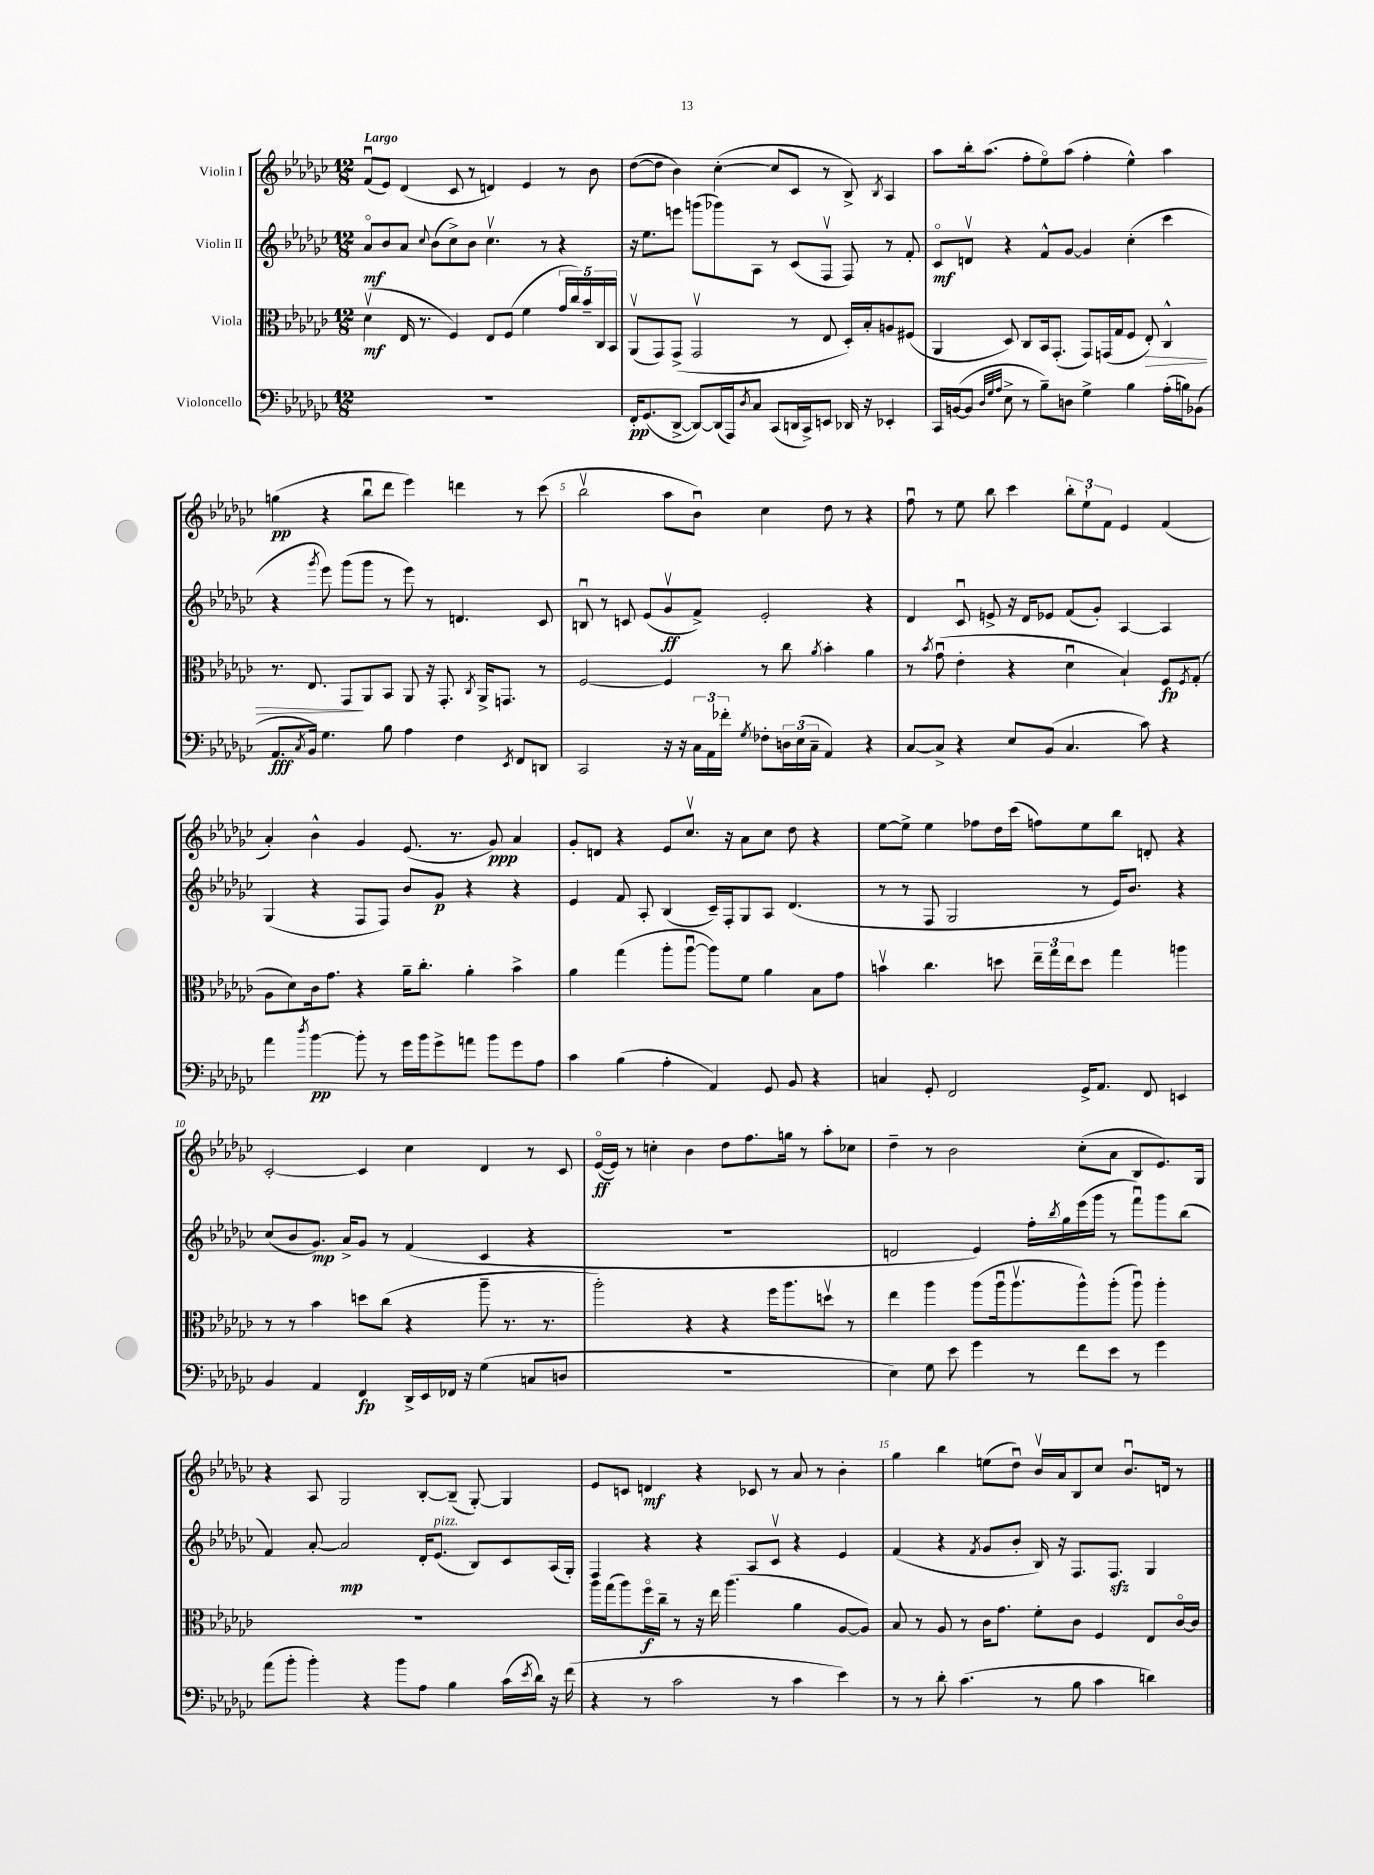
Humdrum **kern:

**kern	**dynam	**kern	**dynam	**kern	**dynam	**kern	**dynam
*part4	*part4	*part3	*part3	*part2	*part2	*part1	*part1
*staff4	*staff4	*staff3	*staff3	*staff2	*staff2	*staff1	*staff1
*I"Violoncello	*	*I"Viola	*	*I"Violin II	*	*I"Violin I	*
*clefF4	*	*clefC3	*	*clefG2	*	*clefG2	*
*k[b-e-a-d-g-c-]	*	*k[b-e-a-d-g-c-]	*	*k[b-e-a-d-g-c-]	*	*k[b-e-a-d-g-c-]	*
*M12/8	*	*M12/8	*	*M12/8	*	*M12/8	*
=1	=1	=1	=1	=1	=1	=1	=1
!	!	!	!	!	!	!LO:TX:a:B:t=Largo	!
1.r	.	(4d-v\	mf	8a-/L	mf	(8fu/L	.
.	.	.	.	8b-/	.	8e-/J)	.
.	.	16E-/	.	8a-/J	.	(4d-/	.
.	.	8.r	.	.	.	.	.
.	.	.	.	8qqcc-/	.	.	.
.	.	.	.	(8b-\L	.	.	.
.	.	4F/)	.	8cc-^\)	.	8c-/	.
.	.	.	.	8b-\J	.	8r	.
.	.	8E-/L	.	4.cc-v\	.	4dn/)	.
.	.	(8F/J	.	.	.	.	.
.	.	4f\	.	.	.	4e-/	.
.	.	.	.	8r	.	.	.
.	.	20g-/LL	.	4r	.	8r	.
.	.	20cc-/)	.	.	.	.	.
.	.	20b-~/	.	.	.	.	.
.	.	.	.	.	.	8b-\	.
.	.	20C-/	.	.	.	.	.
.	.	20BB-/JJ	.	.	.	.	.
=2	=2	=2	=2	=2	=2	=2	=2
16FF'/KL	pp	(8AA-v/L	.	16r	.	([8dd-\L	.
(8.GG-/	.	.	.	8.ee-\L	.	.	.
.	.	8GG-/)	.	.	.	8dd-\J]	.
[8DD-^/J	.	(8GG-^/J	.	8eeen\J	.	4b-\)	.
8DD-/L_)	.	2GG-v/	.	(8gggn\L	.	.	.
(16DD-/L]	.	.	.	8ggg-X\)	.	([4cc-'\	.
16AAA-/J)	.	.	.	.	.	.	.
8qD-/	.	.	.	.	.	.	.
8C-/J	.	.	.	8A-\J	.	.	.
(8CC-/L	.	.	.	8r	.	8cc-/L]	.
16DDn/L	.	8r	.	(8c-/L	.	8c-/J	.
16CC-^/J)	.	.	.	.	.	.	.
8EEn/J	.	8E-/	.	8Fv/J	.	8r	.
16DD-X/	.	16D-'/LL)	.	8F/)	.	8B-^/)	.
16r	.	16B-'/J	.	.	.	.	.
.	.	.	.	.	.	8qB-/	.
4EE-X'/	.	8An/	.	8r	.	4A-/	.
.	.	(8F#X/J	.	8f'/	.	.	.
=3	=3	=3	=3	=3	=3	=3	=3
16CC-/LL	.	4AA-/	.	8c-/L	mf	8aa-\L	.
([16BBn/J	.	.	.	.	.	.	.
8BB/J]	.	.	.	8dnv/J	.	16bb-'\k	.
.	.	.	.	.	.	(8.aa-\J	.
32qqD-/LLL	.	.	.	.	.	.	.
32qqG-/	.	.	.	.	.	.	.
32qqA-/JJJ	.	.	.	.	.	.	.
8E-^\	.	8D-/)	.	4r	.	.	.
8r	.	8C-/L	.	.	.	8ff'\L	.
8B-~\L)	.	16BB-/k	.	8f^^/L	.	8ee-\)	.
.	.	(8.GG-'/J	.	.	.	.	.
8Dn\J	.	.	.	[8g-/J	.	(8aa-\J	.
4G-^\	.	8GG-/L)	.	4g-/]	.	4ff'\	.
.	.	(16GGn/L	.	.	.	.	.
.	.	16G-/J	.	.	.	.	.
4B-\	.	8F/J	.	(4cc-'\	.	4ee-^^\)	.
!	!	!	!LO:HP:b	!	!	!	!
.	.	8E-'/)	>	.	.	.	.
(16A-'\LL	.	4C-^^/	.	4ccc-\	.	4aa-\	.
16Bn\J)	.	.	.	.	.	.	.
(8BB-X\J	.	.	.	.	.	.	.
!!LO:LB:g=z
=4	=4	=4	=4	=4	=4	=4	=4
8.AA-/L	fff	8.r	.	4r	.	(4ggn\	pp
8qC-/	.	.	.	.	.	.	.
16BB-/Jk)	.	8.E-/	.	.	.	.	.
.	.	.	.	8qggg-/	.	.	.
4.G-\	.	.	.	8eee-\)	.	4r	.
.	.	8GG-/L	.	(8ggg-\L	.	.	.
.	.	8AA-/	]	8ggg-\J	.	8bb-u\L	.
8B-\	.	8BB-/J	.	8r	.	8ddd-\J	.
4A-\	.	8AA-/	.	8eee-\)	.	4eee-\)	.
.	.	16r	.	8r	.	.	.
.	.	8.GG-'/	.	.	.	.	.
4F\	.	.	.	4.dn/	.	4dddn\	.
.	.	8qC-/	.	.	.	.	.
.	.	16AA-^/KL	.	.	.	.	.
.	.	8.GGn/J	.	.	.	.	.
8qEE-/	.	.	.	.	.	.	.
8FF/L	.	.	.	.	.	8r	.
8DDn/J	.	8r	.	8c-/	.	(8ccc-\	.
=5	=5	=5	=5	=5	=5	=5	=5
2CC-/	.	[2F/	.	8Bnu/	.	2bb-v\	.
.	.	.	.	8r	.	.	.
.	.	.	.	8cn/	.	.	.
.	.	.	.	(8e-/L	.	.	.
16r	.	4F/]	.	8g-v/	ff	8aa-\L	.
16r	.	.	.	.	.	.	.
24C-\LL	.	.	.	8f^/J)	.	8b-u\J)	.
24AA-\	.	.	.	.	.	.	.
24f-X'\JJ	.	.	.	.	.	.	.
8qG-/	.	.	.	.	.	.	.
8F-X'\L	.	8r	.	2e-'/	.	4cc-\	.
24Dn\L	.	8cc-\	.	.	.	.	.
(24E-\	.	.	.	.	.	.	.
24C-~\JJ	.	.	.	.	.	.	.
.	.	8qa-/	.	.	.	.	.
4AA-/)	.	4b-'\	.	.	.	8dd-\	.
.	.	.	.	.	.	8r	.
4r	.	4a-\	.	4r	.	4r	.
=6	=6	=6	=6	=6	=6	=6	=6
[8C-/L	.	8r	.	4d-/	.	8ffu\	.
.	.	8qb-/	.	.	.	.	.
8C-^/J]	.	(8g-u\	.	.	.	8r	.
4r	.	4e-'\	.	8c-u/	.	8ee-\	.
.	.	.	.	8en^/	.	8bb-\	.
8E-/L	.	4r	.	16r	.	4ccc-\	.
.	.	.	.	16d-/KL	.	.	.
(8BB-/J	.	.	.	8e-X/J	.	.	.
4.C-/	.	4d-u\	.	(8f/L	.	12bb-'\L	.
.	.	.	.	.	.	12ee-`\	.
.	.	.	.	8g-'/J)	.	.	.
.	.	.	.	.	.	12f\J	.
.	.	4B-`/)	.	[4A-/	.	4e-/	.
8c-\)	.	.	.	.	.	.	.
4r	.	8F/L	fp	4A-/]	.	(4f/	.
.	.	8qF/	.	.	.	.	.
.	.	(8G-'/J	.	.	.	.	.
!!LO:LB:g=z
=7	=7	=7	=7	=7	=7	=7	=7
4a-\	.	8A-\L	.	(4G-/	.	4a-'/)	.
.	.	8d-\)	.	.	.	.	.
8qdd-/	.	.	.	.	.	.	.
[4b-\	pp	16c-\k	.	4r	.	4b-^^\	.
.	.	8.g-\J	.	.	.	.	.
8b-'\]	.	4r	.	8F/L	.	4g-/	.
8r	.	.	.	8F/J)	.	.	.
16g-\LL	.	16a-~\KL	.	8b-/L	.	(8.e-/	.
16b-\J	.	8.cc-'\J	.	.	.	.	.
8g-^\	.	.	.	8g-/J	p	.	.
.	.	.	.	.	.	8.r	.
8an\J	.	4a-'\	.	4r	.	.	.
8b-\L	.	.	.	.	.	8g-/)	ppp
8g-\	.	4b-^\	.	4r	.	4a-/	.
8A-\J	.	.	.	.	.	.	.
=8	=8	=8	=8	=8	=8	=8	=8
4c-\	.	4a-\	.	4e-/	.	8g-'/L	.
.	.	.	.	.	.	8dn/J	.
(4B-\	.	(4gg-\	.	8f/	.	4r	.
.	.	.	.	8A-'/	.	.	.
4A-'\	.	8aa-'\L	.	(4B-/	.	8e-/L	.
.	.	[8aa-u\J	.	.	.	8.cc-v/J	.
4AA-/)	.	8aa-\L])	.	16c-~/LL)	.	.	.
.	.	.	.	16F'/J	.	16r	.
.	.	8f\J	.	8G-/	.	8a-\L	.
8GG-/	.	4a-\	.	8A-/J	.	8cc-\J	.
8BB-/	.	.	.	(4.d-/	.	8dd-\	.
4r	.	8B-\L	.	.	.	4r	.
.	.	8g-\J	.	.	.	.	.
=9	=9	=9	=9	=9	=9	=9	=9
4Cn/	.	4bnv\	.	8r	.	[8ee-\L	.
.	.	.	.	8r	.	8ee-^\J]	.
8GG-'/	.	4.cc-\	.	8F/	.	4ee-\	.
2FF/	.	.	.	2G-/	.	.	.
.	.	.	.	.	.	8ff-X\L	.
.	.	8ddn\	.	.	.	16dd-\L	.
.	.	.	.	.	.	(16ccc-\JJ	.
.	.	24ee-~\LL	.	.	.	8ffn\L)	.
.	.	24gg-\	.	.	.	.	.
.	.	24ee-\J	.	.	.	.	.
16GG-^/KL	.	8dd\J	.	8r	.	8ee-\	.
8.AA-/J	.	.	.	.	.	.	.
.	.	4gg-\	.	16e-/KL)	.	8bb-\J	.
.	.	.	.	8.b-/J	.	.	.
8FF/	.	.	.	.	.	8dn'/	.
4EEn/	.	4aan\	.	4r	.	4r	.
!!LO:LB:g=z
=10	=10	=10	=10	=10	=10	=10	=10
4BB-/	.	8r	.	(8cc-/L	.	[2c-'/	.
.	.	8r	.	8b-/	.	.	.
4AA-/	.	4b-\	.	8.g-/J)	mp	.	.
.	.	.	.	16a-^/KL	.	.	.
4FF/	fp	8ddn\L	.	8g-/J	.	4c-/]	.
.	.	(8cc-\J	.	8r	.	.	.
16DD-^/LL	.	4r	.	(4f/	.	4cc-\	.
16EE-/	.	.	.	.	.	.	.
16FF-X/JJ	.	.	.	.	.	.	.
16r	.	.	.	.	.	.	.
(4G-\	.	8aa-~\	.	4c-/	.	4d-/	.
.	.	8.r	.	.	.	.	.
8Cn/L	.	.	.	4r	.	8r	.
.	.	8.r	.	.	.	.	.
8Dn/J	.	.	.	.	.	8c-/	.
=11	=11	=11	=11	=11	=11	=11	=11
1.r	.	2aa-'\)	.	1.r	.	([16e-/LL	ff
.	.	.	.	.	.	16e-/JJ])	.
.	.	.	.	.	.	8r	.
.	.	.	.	.	.	4ccn'\	.
.	.	4r	.	.	.	4b-\	.
.	.	4r	.	.	.	8dd-\L	.
.	.	.	.	.	.	8.ff\	.
.	.	16ff\KL	.	.	.	.	.
.	.	8.aa-\	.	.	.	16ggn\Jk	.
.	.	.	.	.	.	8r	.
.	.	8ddnv\J	.	.	.	8aa-'\L	.
.	.	8r	.	.	.	8cc-X\J	.
=12	=12	=12	=12	=12	=12	=12	=12
4E-\)	.	4ee-\	.	2dn/	.	4dd-~\	.
8G-\	.	4aa-\	.	.	.	8r	.
8e-\	.	.	.	.	.	2b-\	.
4g-\	.	(8aa-\L	.	4e-/)	.	.	.
.	.	16aa-u\k	.	.	.	.	.
.	.	8.aa-v\	.	.	.	.	.
8r	.	.	.	16ff'\LL	.	.	.
.	.	.	.	8qbb-/	.	.	.
.	.	.	.	16gg-\	.	.	.
8f\L	.	8aa-^^\)	.	(16eee-\	.	(8cc-'\L	.
.	.	.	.	16ggg-\JJ	.	.	.
8e-\J	.	(8aa-'\J	.	8r	.	8a-\J	.
8r	.	8aa-u\)	.	8fffu\L)	.	8B-/L	.
4g-\	.	4aa-'\	.	8ggg-\	.	8.e-/)	.
.	.	.	.	(8bb-\J	.	.	.
.	.	.	.	.	.	16G-/Jk	.
!!LO:LB:g=z
=13	=13	=13	=13	=13	=13	=13	=13
(8a-\L	.	1.r	.	4f/)	.	4r	.
8b-'\J	.	.	.	.	.	.	.
4b-'\)	.	.	.	[8a-'/	.	8A-/	.
.	.	.	.	2a-/]	mp	2G-/	.
4r	.	.	.	.	.	.	.
8b-\L	.	.	.	.	.	.	.
8A-\J	.	.	.	16d-'/KL	.	[8B-'/L	.
!	!	!	!	!LO:TX:a:i:t=pizz.	!	!	!
.	.	.	.	(8.e-/J	.	.	.
4B-\	.	.	.	.	.	(8B-~/J]	.
.	.	.	.	8B-/L)	.	[8G-'/)	.
(16c-\LL	.	.	.	8c-/	.	4G-/]	.
8qe-/	.	.	.	.	.	.	.
16d-\JJ)	.	.	.	.	.	.	.
16r	.	.	.	(16A-/L	.	.	.
(16f\	.	.	.	16G-'/JJ)	.	.	.
=14	=14	=14	=14	=14	=14	=14	=14
4r	.	16aa-\LL	.	4F/	.	8e-/L	.
.	.	(16gg-\J	.	.	.	.	.
.	.	8aa-\)	.	.	.	8cn/J	.
8r	.	16ff\L	f	4r	.	4dn/	mf
.	.	16cc-~\JJ	.	.	.	.	.
2c-\	.	8r	.	.	.	.	.
.	.	16r	.	4r	.	4r	.
.	.	16ee-\	.	.	.	.	.
.	.	(4.aa-\	.	.	.	.	.
.	.	.	.	8A-/L	.	8c-X/	.
8r	.	.	.	8c-v/J	.	8r	.
4c-\	.	4a-\	.	4r	.	8a-/	.
.	.	.	.	.	.	8r	.
4e-\)	.	[8A-/L	.	4e-/	.	4b-'\	.
.	.	8A-/J])	.	.	.	.	.
=15	=15	=15	=15	=15	=15	=15	=15
8r	.	8B-/	.	(4f/	.	4gg-\	.
8r	.	8r	.	.	.	.	.
8d-'\	.	8A-/	.	4r	.	4bb-\	.
(4.c-\	.	8r	.	.	.	.	.
.	.	.	.	8qf/	.	.	.
.	.	16c-\KL	.	8g-/L	.	(8een\L	.
.	.	8.g-\J	.	.	.	.	.
.	.	.	.	8b-'/J	.	8dd-u\J)	.
8r	.	8f'\L	.	16B-/)	.	16b-v/LL	.
.	.	.	.	16r	.	16a-/J	.
8B-\	.	8c-\J	.	8.F/L	.	8B-/	.
4c-\	.	4F/	.	.	.	8cc-/J	.
.	.	.	.	8.Fzz/J	.	.	.
.	.	.	.	.	.	8.b-u/L	.
4dn\)	.	8E-/L	.	4G-/	.	.	.
.	.	.	.	.	.	16dn/Jk	.
.	.	[16c-/L	.	.	.	8r	.
.	.	16c-/JJ]	.	.	.	.	.
==	==	==	==	==	==	==	==
*-	*-	*-	*-	*-	*-	*-	*-
